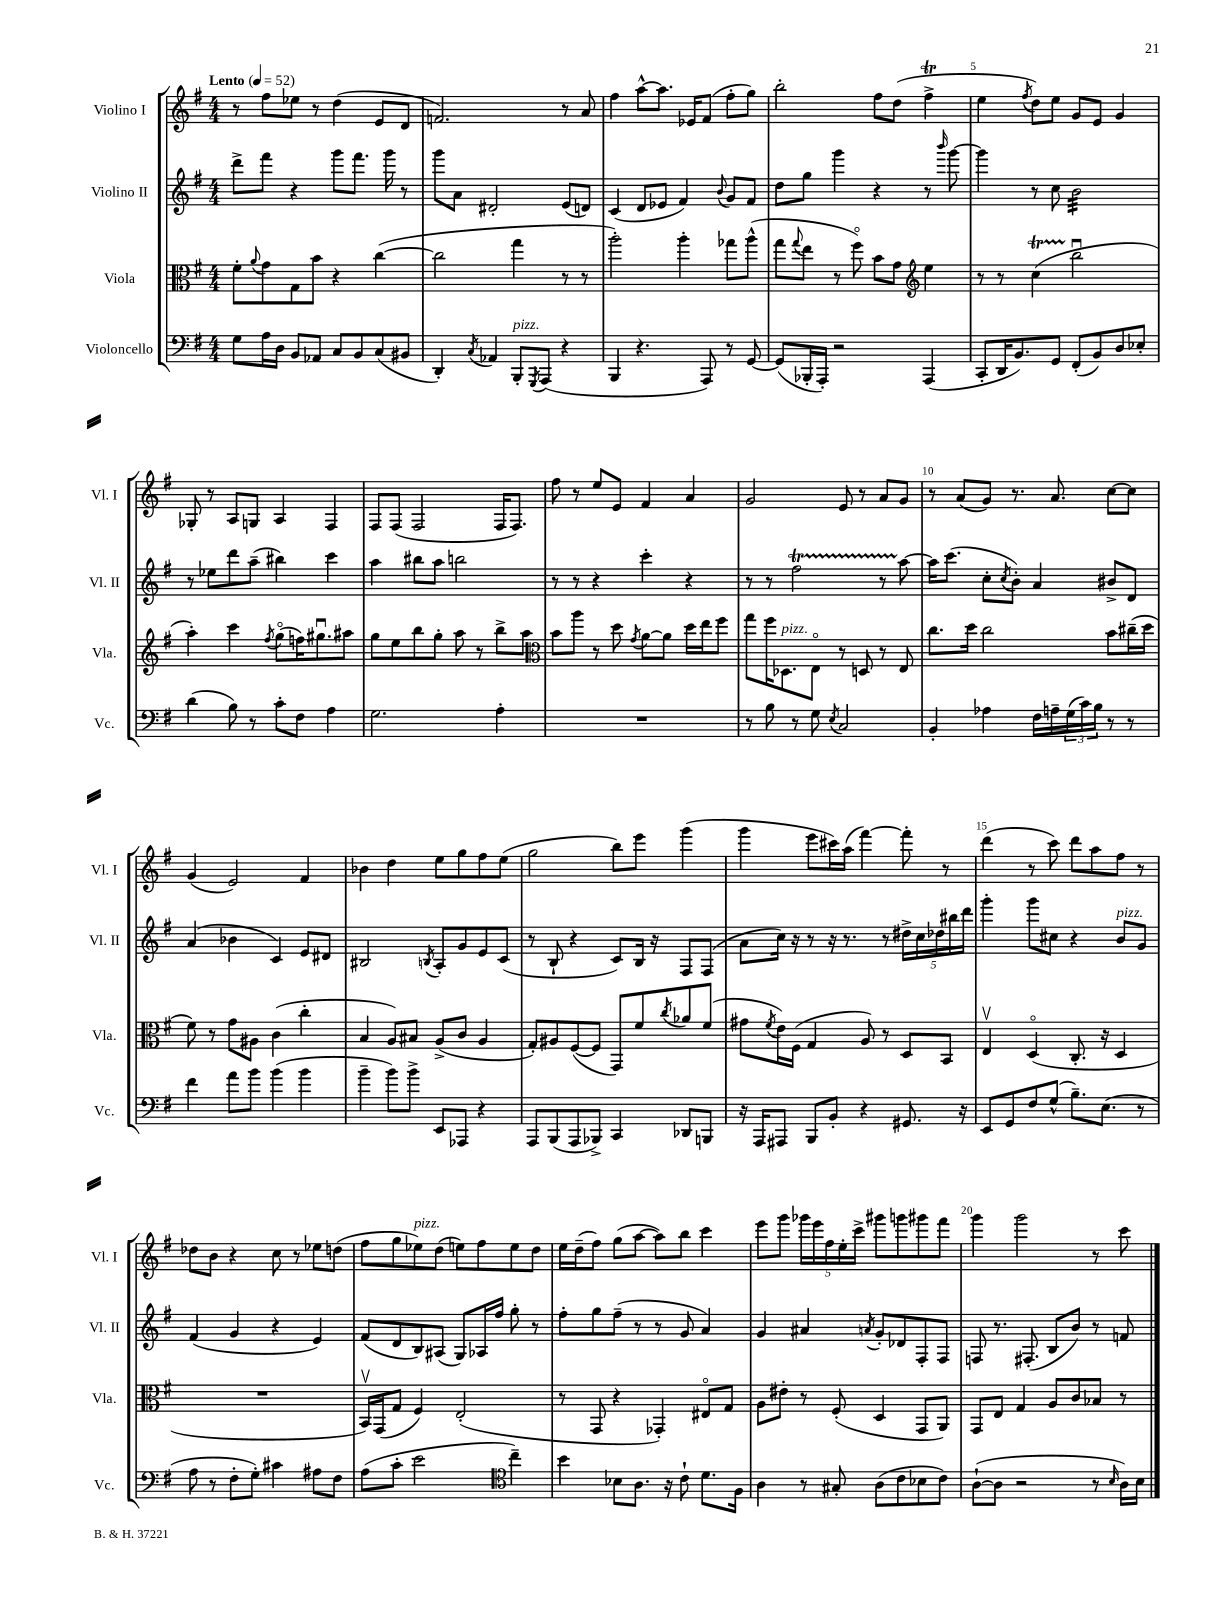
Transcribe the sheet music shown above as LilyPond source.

<<
\new StaffGroup <<
\new Staff = "s0" \with { instrumentName = "Violino I" shortInstrumentName = "Vl. I" } {
    \clef treble \key g \major \numericTimeSignature \time 4/4 \tempo "Lento" 4 = 52
    r8 fis''8 ees''8 r8 d''4( e'8 d'8 |
    f'2.) r8 a'8 |
    fis''4 a''8~-^ a''8. ees'16 fis'8( fis''8-. g''8) |
    b''2-. fis''8 d''8( fis''4->\trill |
    e''4 \acciaccatura { fis''8 } d''8) e''8 g'8 e'8 g'4 |
    ges8-. r8 a8 g8 a4 fis4 |
    fis8 fis8( fis2 fis16 fis8.) |
    fis''8 r8 e''8 e'8 fis'4 a'4 |
    g'2 e'8 r8 a'8 g'8 |
    r8 a'8( g'8) r8. a'8. c''8~ c''8 |
    g'4( e'2) fis'4 |
    bes'4 d''4 e''8 g''8 fis''8 e''8( |
    g''2 b''8) e'''8 g'''4( |
    g'''4 e'''8 cis'''16) a''16( fis'''4~) fis'''8-. r8 |
    d'''4( r8 c'''8) d'''8 a''8 fis''8 r8 |
    des''8 b'8 r4 c''8 r8 ees''8 d''8( |
    fis''8 g''8 ees''8^\markup { \italic "pizz." }) d''8( e''8) fis''8 e''8 d''8 |
    e''16 d''16--( fis''8) g''8( a''8~ a''8) b''8 c'''4 |
    e'''8 g'''8 \tuplet 5/4 { ges'''16 e'''16 fis''16 e''16-. c'''16-> } gis'''8 g'''8 gis'''8 fis'''8 |
    g'''4 g'''2 r8 c'''8 \bar "|." |
}
\new Staff = "s1" \with { instrumentName = "Violino II" shortInstrumentName = "Vl. II" } {
    \clef treble \key g \major \numericTimeSignature \time 4/4
    d'''8-> fis'''8 r4 g'''8 fis'''8. g'''16 r8 |
    g'''8 a'8 dis'2-. e'8( d'8) |
    c'4( d'8 ees'8 fis'4) \appoggiatura { b'8 } g'8 fis'8 |
    d''8 g''8 g'''4 r4 r8 \grace { b'''16 } g'''8~ |
    g'''4 r8 c''8 b'2:32 |
    r8 ees''8 d'''8 a''8--( bis''4) c'''4 |
    a''4 bis''8 a''8 b''2 |
    r8 r8 r4 c'''4-. r4 |
    r8 r8 fis''2\startTrillSpan r8 a''8~\stopTrillSpan |
    a''16 c'''8.( c''8-. \acciaccatura { c''8 } b'8-.) a'4 bis'8-> d'8 |
    a'4( bes'4 c'4) e'8 dis'8 |
    bis2 \acciaccatura { b8 } a8-. g'8 e'8 c'8( |
    r8 b8-! r4 c'8) b16 r16 fis8 fis8( |
    a'8 c''16) r16 r8 r16 r8. r8 \tuplet 5/4 { dis''16-> c''16 des''16 bis''16 d'''16 } |
    g'''4-. g'''8 cis''8 r4 b'8^\markup { \italic "pizz." } g'8 |
    fis'4( g'4 r4 e'4) |
    fis'8( d'8 b8) ais8( g8) aes16 fis''16 g''8-. r8 |
    fis''8-. g''8 fis''8--( r8 r8 g'8 a'4) |
    g'4 ais'4 \acciaccatura { a'8 } g'8-. des'8 fis8-. fis8 |
    f8 r8. fis8.-.( b8 b'8) r8 f'8 \bar "|." |
}
\new Staff = "s2" \with { instrumentName = "Viola" shortInstrumentName = "Vla." } {
    \clef alto \key g \major \numericTimeSignature \time 4/4
    fis'8-. \appoggiatura { a'8 } g'8 g8 b'8 r4 c''4~( |
    c''2 g''4 r8 r8 |
    a''2-.) a''4-. ges''8 a''8-^( |
    g''8 \appoggiatura { g''8 } e''8 r8 fis''8\flageolet) b'8 g'8 \clef treble e''4 |
    r8 r8 c''4\startTrillSpan( b''2\downbow\stopTrillSpan |
    a''4-.) c'''4 \acciaccatura { fis''8 } g''8\flageolet( f''16) gis''8.\downbow ais''8 |
    g''8 e''8 b''8 g''8-. a''8 r8 b''8-> a''8 |
    \clef alto b'8 a''8 r8 d''8 \acciaccatura { g'8 } a'8~ a'8 d''16 e''16 fis''8 |
    g''8 fis''16 des8.^\markup { \italic "pizz." } e8\flageolet r8 d8 r8 e8 |
    c''8. d''16 c''2 b'8 cis''16--( d''16 |
    fis'8) r8 g'8 ais8 c'4( c''4-. |
    b4 a8) bis8 a8->( c'8 a4 |
    g8-.) ais8 fis8~( fis8 g,8) fis'8 \acciaccatura { c''8 } aes'8 fis'8( |
    gis'8 \acciaccatura { fis'8 } e'16) fis16( g4 a8) r8 d8 b,8 |
    e4\upbow d4\flageolet( c8.-. r16 d4 |
    R1 |
    b,16\upbow) g,16( g8 fis4) e2-.( |
    r8 g,8 r4 ges,4-.) eis8\flageolet g8 |
    a8 eis'8-. r8 fis8-.( d4 g,8 a,8) |
    g,8 e8 g4 a8 c'8 bes8 r8 \bar "|." |
}
\new Staff = "s3" \with { instrumentName = "Violoncello" shortInstrumentName = "Vc." } {
    \clef bass \key g \major \numericTimeSignature \time 4/4
    g8 a16 d16 b,8 aes,8 c8 b,8 c8( bis,8 |
    d,4-.) \acciaccatura { c8 } aes,4 b,,8-.^\markup { \italic "pizz." } \acciaccatura { g,,8 } a,,8( r4 |
    b,,4 r4. a,,8) r8 g,8~ |
    g,8( bes,,16-. a,,16-.) r2 a,,4( |
    c,8-. d,16 b,8.) g,8 fis,8-.( b,8) d8 ees8-. |
    d'4( b8) r8 c'8-. fis8 a4 |
    g2. a4-. |
    R1 |
    r8 b8 r8 g8 \acciaccatura { e8 } c2 |
    b,4-. aes4 fis16 a16-- \tuplet 3/2 { g16( c'16) b16 } r8 r8 |
    fis'4 a'8 b'8 b'4( b'4 |
    b'4-- b'8) b'8-> e,8 aes,,8 r4 |
    a,,8 b,,8( a,,8 bes,,8->) c,4 des,8 b,,8 |
    r16 a,,16 ais,,8 b,,8 b,8-. r4 gis,8. r16 |
    e,8 g,8 fis8 g8-^( b8.--) e8.( r8 |
    a8 r8 fis8-. g8-.) cis'4 ais8 fis8 |
    a8( c'8-. e'2 \clef tenor c''4--) |
    b'4 bes8 a8. r16 c'8-! d'8. fis16 |
    a4 r8 gis8-. a8( c'8 bes8 c'8) |
    a8~-!( a8 r2 r8 \grace { b16 } a16) b16 \bar "|." |
}
>>
>>
\layout { \context { \Score \override BarNumber.break-visibility = ##(#f #t #t) barNumberVisibility = #(every-nth-bar-number-visible 5) } }
